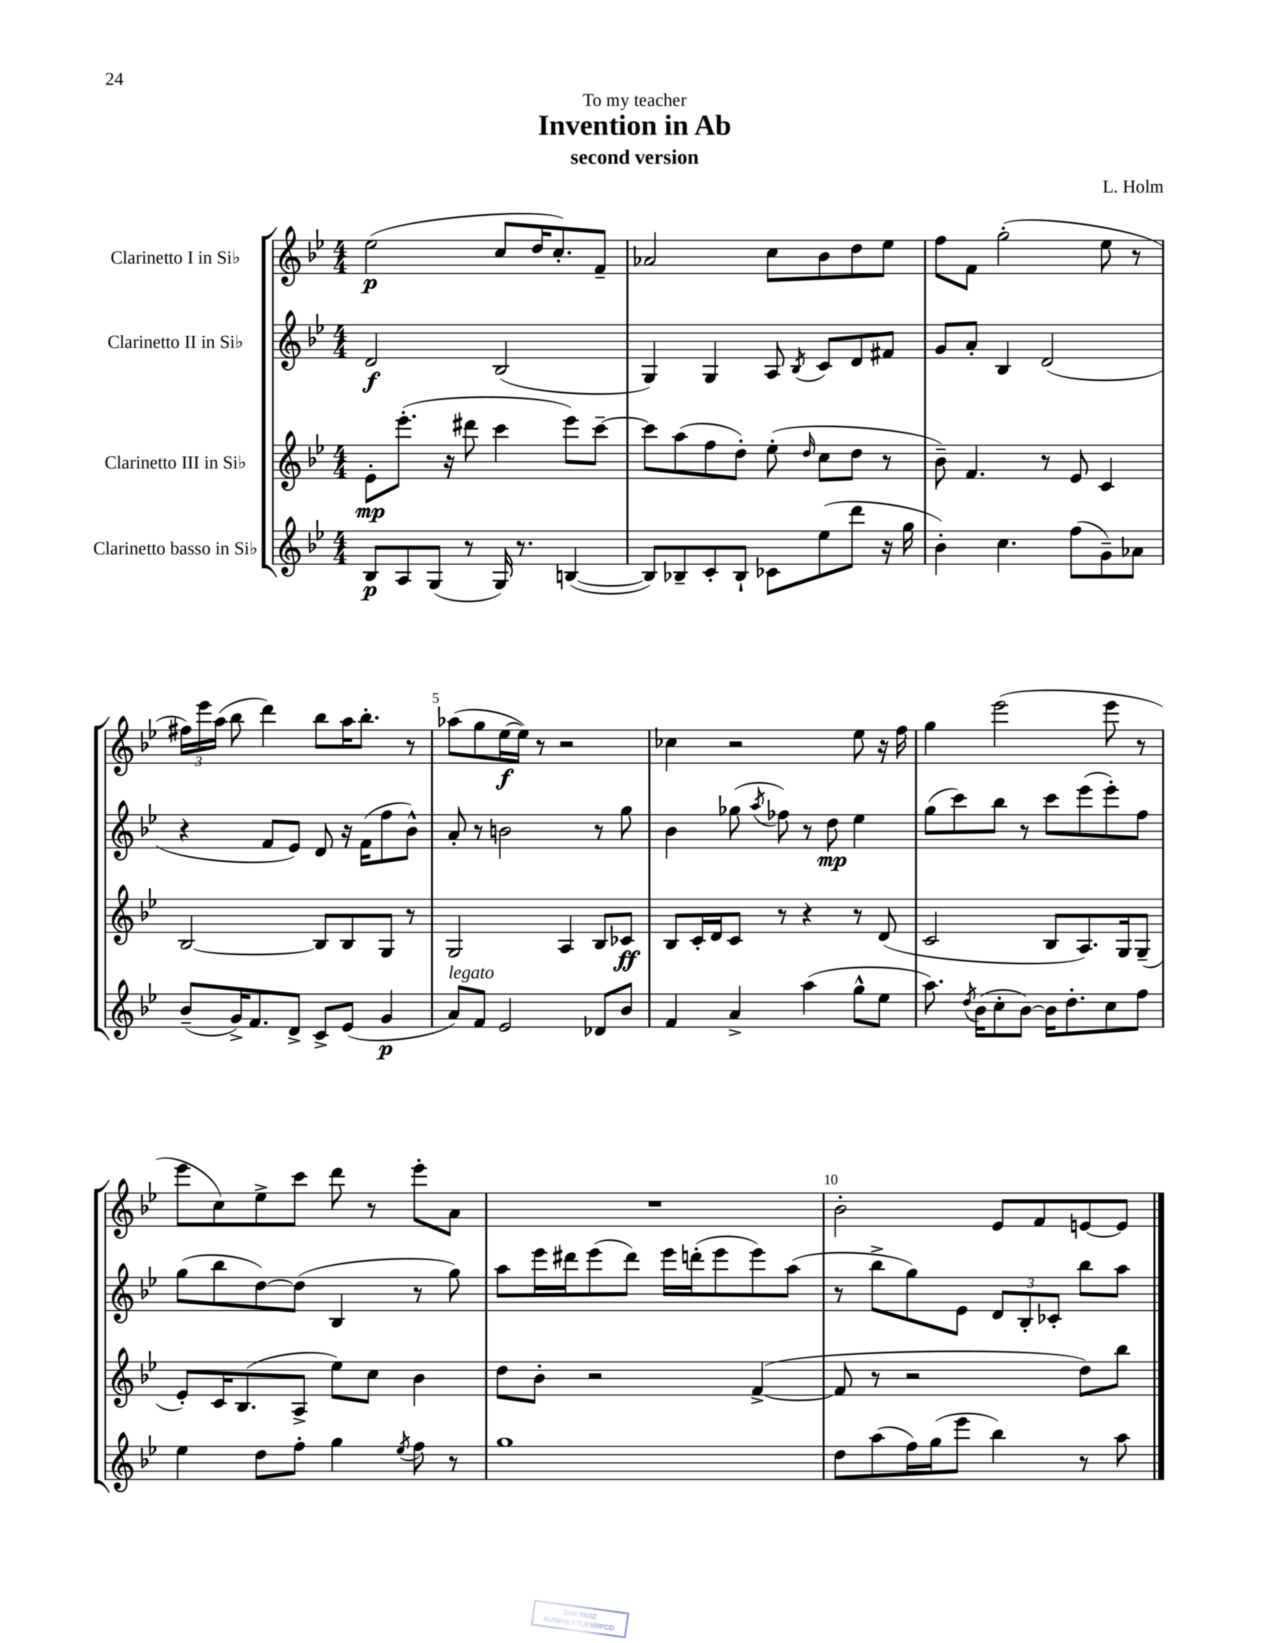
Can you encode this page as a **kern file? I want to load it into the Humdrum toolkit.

**kern	**dynam	**kern	**dynam	**kern	**dynam	**kern	**dynam
*part4	*part4	*part3	*part3	*part2	*part2	*part1	*part1
*staff4	*staff4	*staff3	*staff3	*staff2	*staff2	*staff1	*staff1
*I"Clarinetto basso in Si♭	*	*I"Clarinetto III in Si♭	*	*I"Clarinetto II in Si♭	*	*I"Clarinetto I in Si♭	*
*clefG2	*	*clefG2	*	*clefG2	*	*clefG2	*
*k[b-e-]	*	*k[b-e-]	*	*k[b-e-]	*	*k[b-e-]	*
*M4/4	*	*M4/4	*	*M4/4	*	*M4/4	*
=1	=1	=1	=1	=1	=1	=1	=1
8B-/L	p	8e-'\L	mp	2d/	f	(2ee-\	p
8A/	.	(8.eee-'\J	.	.	.	.	.
(8G/J	.	.	.	.	.	.	.
.	.	16r	.	.	.	.	.
8r	.	8ddd#X\	.	.	.	.	.
16G/)	.	4ccc\	.	(2B-/	.	8cc/L	.
8.r	.	.	.	.	.	.	.
.	.	.	.	.	.	16dd/K	.
.	.	.	.	.	.	8.cc'/)	.
([4Bn/	.	8eee-\L)	.	.	.	.	.
.	.	[8ccc~\J	.	.	.	8f~/J	.
=2	=2	=2	=2	=2	=2	=2	=2
8B/L])	.	8ccc\L]	.	4G/)	.	2a-X/	.
8B-X~/	.	(8aa\	.	.	.	.	.
8c'/	.	8ff\	.	4G/	.	.	.
8B-`/J	.	8dd'\J)	.	.	.	.	.
8c-X\L	.	(8ee-'\	.	8A/	.	8cc\L	.
.	.	16qqdd/	.	8qB-/	.	.	.
(8ee-\	.	8cc\L	.	8c/L	.	8b-\	.
8ddd\J	.	8dd\J	.	8d/	.	8dd\	.
16r	.	8r	.	8f#X/J	.	8ee-\J	.
16gg\	.	.	.	.	.	.	.
=3	=3	=3	=3	=3	=3	=3	=3
4b-'\)	.	8b-~\)	.	8g/L	.	8ff\L	.
.	.	4.f/	.	8a'/J	.	8f\J	.
4.cc\	.	.	.	4B-/	.	(2gg'\	.
.	.	8r	.	(2d/	.	.	.
(8ff\L	.	8e-/	.	.	.	.	.
8g~\)	.	4c/	.	.	.	8ee-\	.
8a-X\J	.	.	.	.	.	8r	.
!!LO:LB:g=z
=4	=4	=4	=4	=4	=4	=4	=4
(8b-~/L	.	[2B-/	.	4r	.	24ff#X\LL)	.
.	.	.	.	.	.	24eee-\	.
.	.	.	.	.	.	(24aa\JJ	.
16g^/K)	.	.	.	.	.	8bb-\	.
8.f/	.	.	.	.	.	.	.
.	.	.	.	8f/L	.	4ddd\)	.
8d^/J	.	.	.	8e-/J)	.	.	.
8c^/L	.	8B-/L]	.	8d/	.	8bb-\L	.
(8e-/J	.	8B-/	.	16r	.	16aa\K	.
.	.	.	.	(16f\KL	.	8.bb-'\J	.
4g/	p	8G/J	.	8ff\	.	.	.
.	.	8r	.	8b-^^\J)	.	8r	.
=5	=5	=5	=5	=5	=5	=5	=5
!LO:TX:a:i:t=legato	!	!	!	!	!	!	!
8a/L)	.	2G/	.	8a'/	.	(8aa-X\L	.
8f/J	.	.	.	8r	.	8gg\	.
2e-/	.	.	.	2bn\	.	[16ee-\L	f
.	.	.	.	.	.	16ee-\JJ])	.
.	.	.	.	.	.	8r	.
.	.	4A/	.	.	.	2r	.
8d-X/L	.	8B-/L	.	8r	.	.	.
8b-/J	.	8c-X/J	ff	8gg\	.	.	.
=6	=6	=6	=6	=6	=6	=6	=6
4f/	.	8B-/L	.	4b-\	.	4cc-X\	.
.	.	16c'/L	.	.	.	.	.
.	.	16d/J	.	.	.	.	.
4a^/	.	8c/J	.	(8gg-X\	.	2r	.
.	.	.	.	8qaa/	.	.	.
.	.	8r	.	8ff-X\)	.	.	.
(4aa\	.	4r	.	8r	.	.	.
.	.	.	.	8dd\	mp	.	.
8gg^^\L	.	8r	.	4ee-\	.	8ee-\	.
8ee-\J	.	(8d/	.	.	.	16r	.
.	.	.	.	.	.	16ff\	.
=7	=7	=7	=7	=7	=7	=7	=7
8.aa\)	.	2c/	.	(8gg\L	.	4gg\	.
.	.	.	.	8ccc\)	.	.	.
8qdd/	.	.	.	.	.	.	.
(16b-\KL	.	.	.	.	.	.	.
8cc'\	.	.	.	8bb-\J	.	(2eee-\	.
[8b-\J)	.	.	.	8r	.	.	.
16b-\KL]	.	8B-/L	.	8ccc\L	.	.	.
8.dd'\	.	.	.	.	.	.	.
.	.	8.A/)	.	(8eee-\	.	.	.
8cc\	.	.	.	8eee-'\)	.	8eee-\	.
.	.	16G/k	.	.	.	.	.
8ff\J	.	(8G~/J	.	8ff\J	.	8r	.
!!LO:LB:g=z
=8	=8	=8	=8	=8	=8	=8	=8
4ee-\	.	8e-'/L)	.	(8gg\L	.	8eee-\L	.
.	.	16c/K	.	8bb-\	.	8cc\)	.
.	.	(8.B-/	.	.	.	.	.
8dd\L	.	.	.	[8dd\)	.	8ee-^\	.
8ff'\J	.	8A^/J	.	(8dd\J]	.	8ccc\J	.
4gg\	.	8ee-\L)	.	4B-/	.	8ddd\	.
.	.	8cc\J	.	.	.	8r	.
8qee-/	.	.	.	.	.	.	.
8ff\	.	4b-\	.	8r	.	8eee-'\L	.
8r	.	.	.	8gg\)	.	8a\J	.
=9	=9	=9	=9	=9	=9	=9	=9
1gg	.	8dd\L	.	8aa\L	.	1r	.
.	.	8b-'\J	.	16eee-\L	.	.	.
.	.	.	.	16ddd#X\J	.	.	.
.	.	2r	.	(8eee-\	.	.	.
.	.	.	.	8ddd#\J)	.	.	.
.	.	.	.	16eee-\LL	.	.	.
.	.	.	.	(16dddn'\J	.	.	.
.	.	.	.	8eee-\	.	.	.
.	.	([4f^/	.	8eee-\)	.	.	.
.	.	.	.	(8aa\J	.	.	.
=10	=10	=10	=10	=10	=10	=10	=10
8dd\L	.	8f/]	.	8r	.	2b-'\	.
(8aa\	.	8r	.	8bb-^\L	.	.	.
16ff\L)	.	2r	.	8gg\)	.	.	.
(16gg\J	.	.	.	.	.	.	.
8eee-\J	.	.	.	8e-\J	.	.	.
4bb-\)	.	.	.	12d/L	.	8e-/L	.
.	.	.	.	12B-'/	.	.	.
.	.	.	.	.	.	8f/	.
.	.	.	.	12c-X'/J	.	.	.
8r	.	8dd\L)	.	8bb-\L	.	[8en/	.
8aa\	.	8bb-\J	.	8aa\J	.	8e/J]	.
==	==	==	==	==	==	==	==
*-	*-	*-	*-	*-	*-	*-	*-
